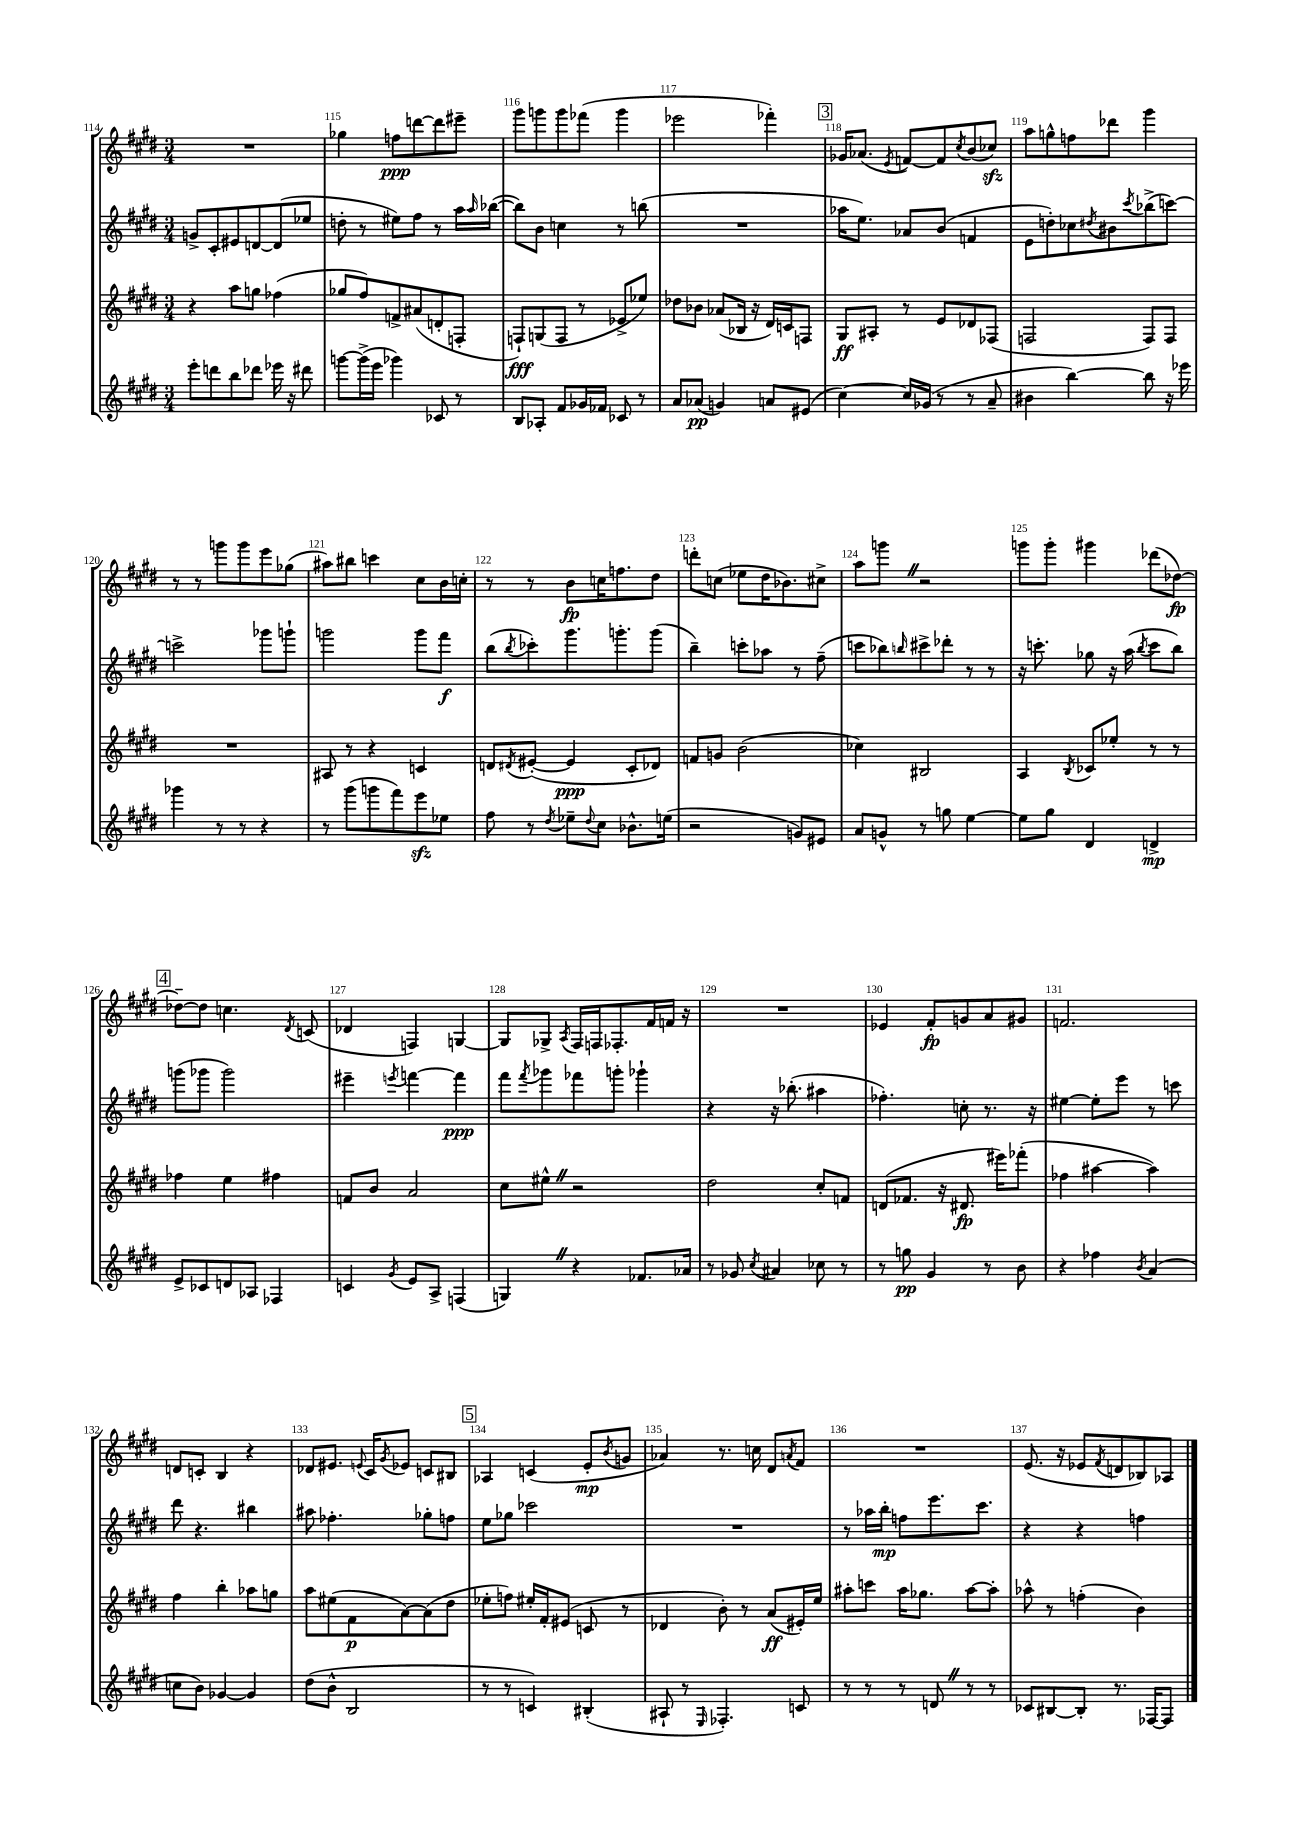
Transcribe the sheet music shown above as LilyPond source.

<<
\new StaffGroup <<
\new Staff = "s0" {
    \clef treble \key e \major \numericTimeSignature \time 3/4
    R2. |
    ges''4 f''8\ppp d'''8~ d'''8 eis'''8-- |
    gis'''8 g'''8 g'''8 fes'''8( g'''4 |
    ees'''2 fes'''4-.) |
    \mark \markup { \box "3" } ges'16 aes'8.( \acciaccatura { e'8 } f'8~) f'8 \acciaccatura { cis''8 } b'8( ces''8\sfz) |
    a''8 g''8-^ f''8 des'''8 gis'''4 |
    r8 r8 g'''8 g'''8 e'''8 ges''8( |
    ais''8) bis''8 c'''4 cis''8 b'16 c''16-. |
    r8 r8 b'8\fp c''16 f''8. dis''8 |
    d'''8-. c''8( ees''8 dis''16 bes'8.) cis''8-> |
    a''8 g'''8 \once \override BreathingSign.text = \markup { \musicglyph "scripts.caesura.straight" } \breathe r2 |
    g'''8 g'''8-. gis'''4 des'''8( des''8~\fp) |
    \mark \markup { \box "4" } des''8~-- des''8 c''4. \acciaccatura { dis'8 } c'8( |
    des'4 f4) g4~ |
    g8 ges8-> \acciaccatura { a8 } fis16 f16 fes8.-. fis'16 f'16 r16 |
    R2. |
    ees'4 fis'8-.\fp g'8 a'8 gis'8 |
    f'2. |
    d'8 c'8-. b4 r4 |
    des'8 eis'8. \appoggiatura { e'8 } cis'16 \acciaccatura { gis'8 } ees'8 c'8 bis8 |
    \mark \markup { \box "5" } aes4 c'4( e'8-.\mp \acciaccatura { b'8 } g'8 |
    aes'4) r8. c''16 dis'8 \acciaccatura { a'8 } fis'8 |
    R2. |
    e'8.( r16 ees'8 \acciaccatura { fis'8 } d'8 bes8) aes8 \bar "|." |
}
\new Staff = "s1" {
    \clef treble \key e \major \numericTimeSignature \time 3/4
    g'8-> cis'8-. eis'8 d'8~ d'8( ees''8 |
    d''8-. r8 eis''8) fis''8 r8 a''16 \grace { a''16 } bes''16~( |
    bes''8) b'8 c''4 r8 b''8( |
    R2. |
    \mark \markup { \box "3" } aes''16 e''8.) aes'8 b'8( f'4 |
    e'8 d''8-.) ces''8 \acciaccatura { dis''8 } bis'8 \acciaccatura { cis'''8 } bes''8->( c'''8~) |
    c'''2-> ges'''8 g'''8-! |
    g'''2 g'''8 fis'''8\f |
    b''8( \acciaccatura { b''8 } ces'''8-.) gis'''8. g'''8.-. g'''8( |
    b''4--) c'''8-. aes''8 r8 fis''8--( |
    c'''8 bes''8) \grace { b''16 } cis'''8-> des'''8-. r8 r8 |
    r16 c'''8.-. ges''8 r16 a''16( \acciaccatura { b''8 } c'''8 b''8) |
    \mark \markup { \box "4" } g'''8( ges'''8 ges'''2) |
    eis'''4-- \acciaccatura { e'''8 } f'''4~ f'''4\ppp |
    fis'''8 \acciaccatura { fis'''8 } ges'''8 fes'''8 g'''8-. ges'''4-! |
    r4 r16 bes''8.-.( ais''4 |
    fes''4.-.) c''8-. r8. r16 |
    eis''4~ eis''8-. e'''8 r8 c'''8 |
    dis'''8 r4. bis''4 |
    ais''8 fes''4.-. ges''8-. f''8 |
    \mark \markup { \box "5" } e''8 ges''8 ces'''2 |
    R2. |
    r8 aes''16 b''16-.\mp f''8 e'''8. cis'''8. |
    r4 r4 f''4 \bar "|." |
}
\new Staff = "s2" {
    \clef treble \key e \major \numericTimeSignature \time 3/4
    r4 a''8 g''8 fes''4( |
    ges''8 fis''8) f'8-> ais'8( d'8-. f8-. |
    f8-!\fff) g8( f8 r8 ees'8-> ees''8) |
    des''8 bes'8 aes'8( bes16 r16 dis'16) c'16 f8 |
    \mark \markup { \box "3" } gis8\ff ais8-. r8 e'8 des'8 fes8( |
    f2 f8) f8 |
    R2. |
    ais8 r8 r4 c'4 |
    d'8 \acciaccatura { dis'8 } eis'8~-.( eis'4\ppp cis'8-. des'8) |
    f'8 g'8 b'2( |
    ces''4) bis2 |
    a4 \acciaccatura { b8 } ces'8 ees''8-. r8 r8 |
    \mark \markup { \box "4" } fes''4 e''4 fis''4 |
    f'8 b'8 a'2 |
    cis''8 eis''8-^ \once \override BreathingSign.text = \markup { \musicglyph "scripts.caesura.straight" } \breathe r2 |
    dis''2 cis''8-. f'8 |
    d'8( fes'8. r16 dis'8.\fp eis'''16) fes'''8-.( |
    fes''4 ais''4~ ais''4) |
    fis''4 b''4-. aes''8 g''8 |
    a''8 eis''8( fis'8\p a'8~) a'8( dis''8 |
    \mark \markup { \box "5" } ees''8-. f''8) eis''16-. fis'16-. eis'8( c'8 r8 |
    des'4 b'8-.) r8 a'8\ff( eis'16-.) e''16 |
    ais''8-. c'''8 ais''16 ges''8. ais''8~ ais''8-. |
    aes''8-^ r8 f''4-.( b'4) \bar "|." |
}
\new Staff = "s3" {
    \clef treble \key e \major \numericTimeSignature \time 3/4
    e'''8-. d'''8 b''8 des'''8 ees'''16 r16 dis'''8 |
    g'''8~ g'''16->( e'''16 ges'''4) ces'8 r8 |
    b8 aes8-. fis'8 ges'16 fes'16 ces'8 r8 |
    a'8 aes'8\pp( g'4) a'8 eis'8( |
    \mark \markup { \box "3" } cis''4~) cis''16 ges'16( r8 r8 a'8-- |
    bis'4 b''4~) b''8 r16 ees'''16 |
    ges'''4 r8 r8 r4 |
    r8 gis'''8( g'''8 fis'''8) e'''8\sfz ees''8 |
    fis''8 r8 \acciaccatura { dis''8 } ees''8-- \appoggiatura { dis''8 } cis''8 bes'8.-^ e''16( |
    r2 g'8) eis'8 |
    a'8 g'8-^ r8 g''8 e''4~ |
    e''8 gis''8 dis'4 d'4->\mp |
    \mark \markup { \box "4" } e'8-> ces'8 d'8 aes8 fes4 |
    c'4 \acciaccatura { gis'8 } e'8 a8-> f4( |
    g4) \once \override BreathingSign.text = \markup { \musicglyph "scripts.caesura.straight" } \breathe r4 fes'8. aes'16 |
    r8 ges'8 \acciaccatura { cis''8 } ais'4 ces''8 r8 |
    r8 g''8\pp gis'4 r8 b'8 |
    r4 fes''4 \acciaccatura { b'8 } a'4( |
    c''8 b'8) ges'4~ ges'4 |
    dis''8( b'8-^ b2 |
    \mark \markup { \box "5" } r8 r8 c'4) bis4-.( |
    ais8-! r8 \grace { e16 } fes4.-.) c'8 |
    r8 r8 r8 d'8 \once \override BreathingSign.text = \markup { \musicglyph "scripts.caesura.straight" } \breathe r8 r8 |
    ces'8 bis8~ bis8-. r8. fes16~ fes8 \bar "|." |
}
>>
>>
\layout { \context { \Score currentBarNumber = #114 \override BarNumber.break-visibility = ##(#f #t #t) barNumberVisibility = #all-bar-numbers-visible } }
